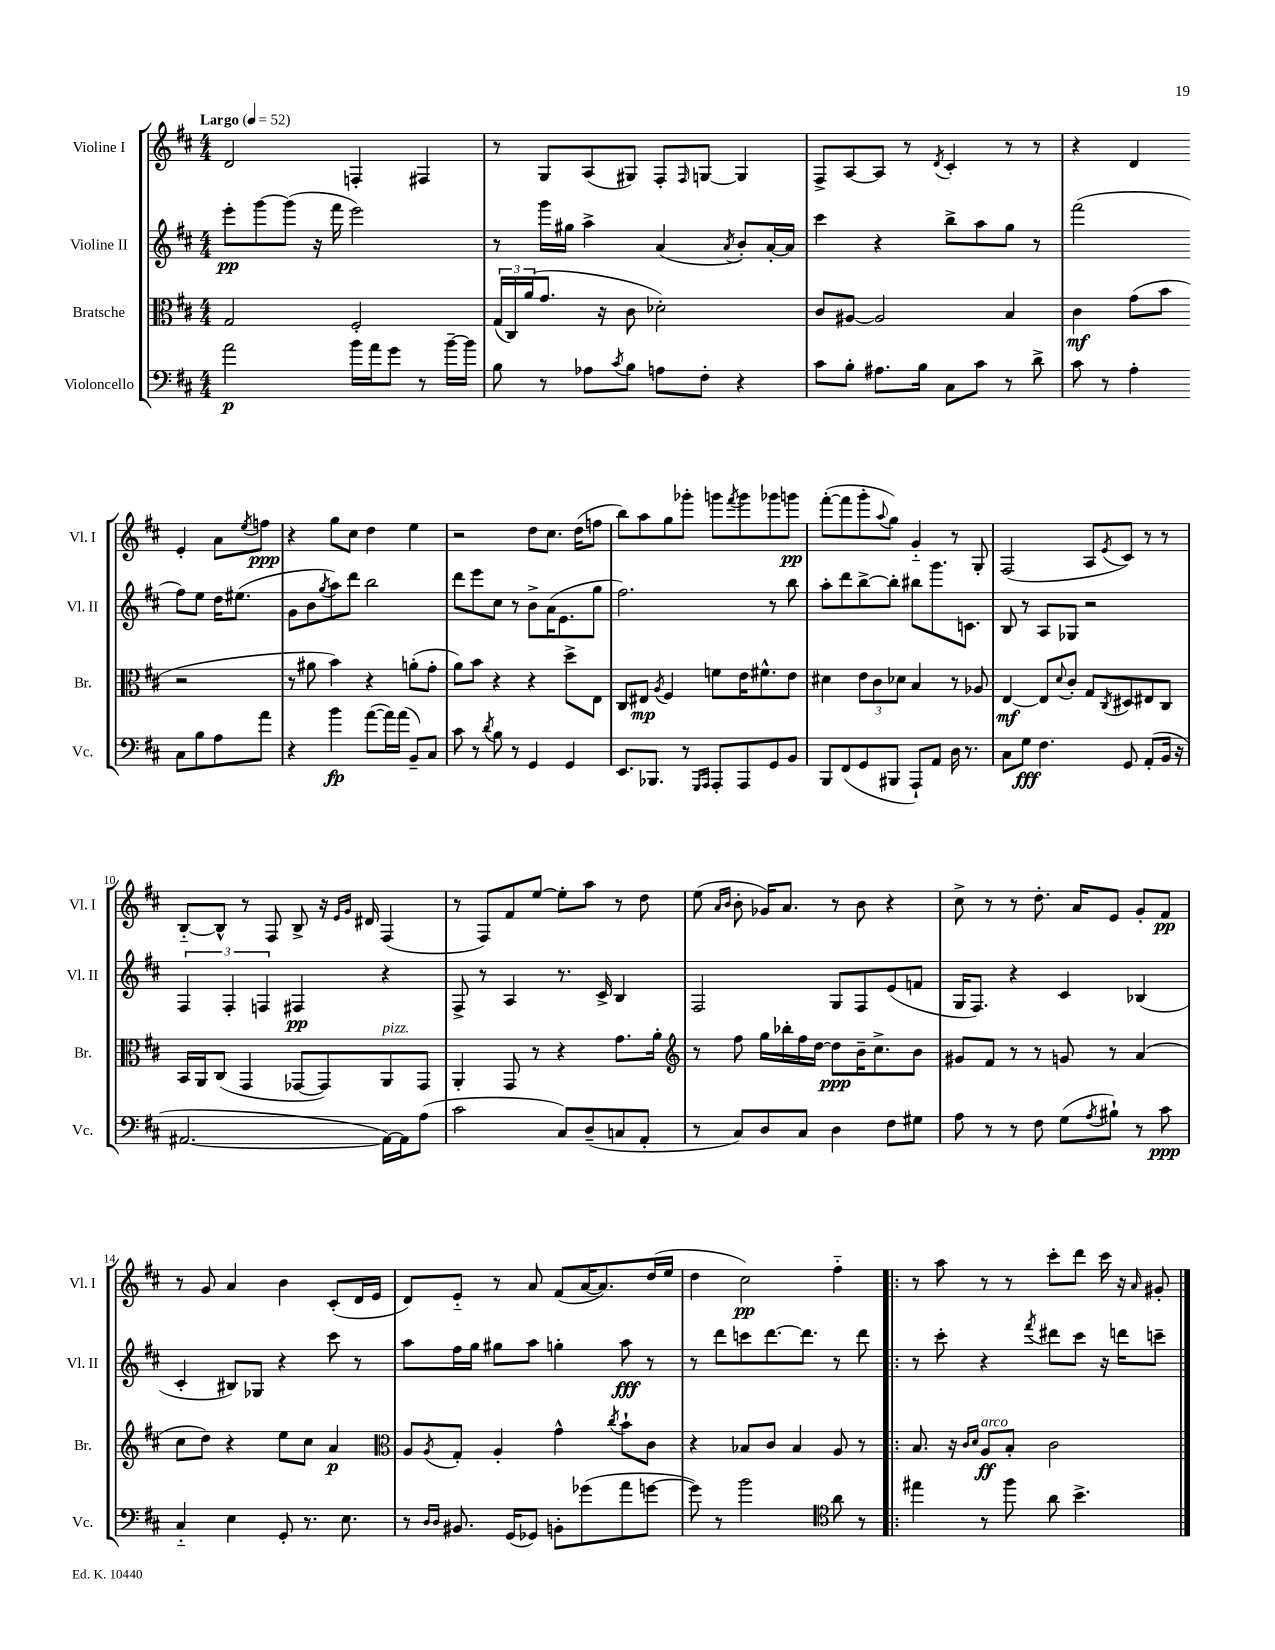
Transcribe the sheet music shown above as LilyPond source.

<<
\new StaffGroup <<
\new Staff = "s0" \with { instrumentName = "Violine I" shortInstrumentName = "Vl. I" } {
    \clef treble \key d \major \numericTimeSignature \time 4/4 \tempo "Largo" 4 = 52
    d'2 f4-. fis4 |
    r8 g8 a8( gis8) fis8-. \grace { fis16 } g8~ g4 |
    fis8-> a8~ a8 r8 \acciaccatura { d'8 } cis'4-. r8 r8 |
    r4 d'4 e'4-. a'8 \acciaccatura { e''8 } f''8\ppp |
    r4 g''8 cis''8 d''4 e''4 |
    r2 d''8 cis''8. d''16( f''8 |
    b''8) a''8 g''8 ges'''8-. g'''8 \acciaccatura { fis'''8 } g'''8 ges'''8 g'''8\pp |
    fis'''8~-.( fis'''8 g'''8-. \appoggiatura { a''8 } g''8) g'4-_ r8 g8-. |
    fis2( a8 \acciaccatura { e'8 } cis'8) r8 r8 |
    b8~-_ b8-^ r8 fis8 b8-> r16 \grace { e'16 g'16 } dis'16 fis4( |
    r8 fis8) fis'8 e''8~ e''8-. a''8 r8 d''8 |
    e''8( \grace { a'16 b'16 } b'8-. ges'16) a'8. r8 b'8 r4 |
    cis''8-> r8 r8 d''8.-. a'16 e'8 g'8-. fis'8\pp |
    r8 g'8 a'4 b'4 cis'8-.( d'16 e'16 |
    d'8) e'8-_ r8 a'8 fis'8( a'16~ a'8.) d''16( e''16 |
    d''4 cis''2\pp) fis''4-_ |
    \bar ".|:" r8 a''8 r8 r8 cis'''8-. d'''8 cis'''16 r16 \grace { a'16 } gis'8-. \bar "|." |
}
\new Staff = "s1" \with { instrumentName = "Violine II" shortInstrumentName = "Vl. II" } {
    \clef treble \key d \major \numericTimeSignature \time 4/4
    e'''8-.\pp g'''8~ g'''8( r16 fis'''16 e'''2) |
    r8 g'''16 gis''16 a''4-> a'4( \acciaccatura { a'8 } b'8-.) a'16~-. a'16 |
    cis'''4 r4 b''8-> a''8 g''8 r8 |
    fis'''2( fis''8) e''8 d''16 eis''8.( |
    g'8 b'8 \acciaccatura { g''8 } a''8) d'''8 b''2 |
    d'''8 e'''8 cis''8 r8 b'8-> a'16( e'8. g''8 |
    fis''2.) r8 b''8 |
    a''8-. d'''8 b''8~-> b''8-. bis''8 g'''8. c'8. |
    b8 r8 a8 ges8 r2 |
    \tuplet 3/2 { fis4 fis4-. f4 } fis4\pp r4 |
    fis8-> r8 a4 r8. cis'16-> b4 |
    fis2 g8 fis8 e'8( f'8 |
    g16 fis8.) r4 cis'4 bes4( |
    cis'4-. bis8) ges8 r4 cis'''8 r8 |
    a''8 fis''16 g''16 gis''8 a''8 g''4-. a''8\fff r8 |
    r8 d'''8 c'''8 d'''8.~ d'''8. r8 d'''8 |
    \bar ".|:" r8 cis'''8-. r4 \acciaccatura { fis'''8 } dis'''8 cis'''8 r16 d'''16 c'''8-- \bar "|." |
}
\new Staff = "s2" \with { instrumentName = "Bratsche" shortInstrumentName = "Br." } {
    \clef alto \key d \major \numericTimeSignature \time 4/4
    g2 fis2-. |
    \tuplet 3/2 { g16( cis16) a'16( } g'8. r16 cis'8 des'2-.) |
    cis'8 ais8~ ais2 b4 |
    cis'4\mf g'8( b'8 r2 |
    r8 ais'8 b'4) r4 a'8-.( g'8-. |
    a'8) b'8 r4 r4 d''8-> e8 |
    cis8 eis8\mp \acciaccatura { a8 } fis4 f'8 e'16 fis'8.-^ e'8 |
    dis'4 \tuplet 3/2 { e'8 cis'8 des'8 } b4 r8 aes8 |
    e4~\mf e8 \appoggiatura { d'8 } cis'8-. g8 \acciaccatura { cis8 } dis8 eis8 cis8 |
    b,16 a,16 cis8( g,4 ges,8~ ges,8) a,8^\markup { \italic "pizz." } ges,8 |
    a,4-. g,8 r8 r4 g'8. a'16-. |
    \clef treble r8 fis''8 g''16 bes''16-. fis''16 d''16~ d''8\ppp b'16-- cis''8.-> b'8 |
    gis'8 fis'8 r8 r8 g'8 r8 a'4( |
    cis''8 d''8) r4 e''8 cis''8 a'4\p |
    \clef alto a8 \acciaccatura { a8 } g8-. a4-. g'4-^ \acciaccatura { cis''8 } b'8-! cis'8 |
    r4 bes8 cis'8 bes4 a8 r8 |
    \bar ".|:" b8. r16 \grace { cis'16 d'16 } a8\ff^\markup { \italic "arco" } b8-. cis'2 \bar "|." |
}
\new Staff = "s3" \with { instrumentName = "Violoncello" shortInstrumentName = "Vc." } {
    \clef bass \key d \major \numericTimeSignature \time 4/4
    a'2\p b'16 a'16 g'8 r8 b'16~-- b'16 |
    b8 r8 aes8 \acciaccatura { cis'8 } b8 a8 fis8-. r4 |
    cis'8 b8-. ais8. b16 cis8 cis'8 r8 d'8-> |
    cis'8 r8 a4-. cis8 b8 a8 a'8 |
    r4 b'4\fp a'8~( a'16) a'16( b,8--) cis8 |
    cis'8 r8 \acciaccatura { d'8 } b8 r8 g,4 g,4 |
    e,8. bes,,8. r8 \grace { g,,16 a,,16 } a,,8-. a,,8 g,8 b,8 |
    b,,8 fis,8( g,8 bis,,8 a,,8-!) a,8 d16 r8. |
    cis8 g8\fff fis4. g,8 a,8-.( b,16 r16 |
    ais,2.~ ais,16~) ais,16 a8( |
    cis'2 cis8) d8--( c8 a,8-. |
    r8 cis8) d8 cis8 d4 fis8 gis8 |
    a8 r8 r8 fis8 g8( \acciaccatura { a8 } bis8-!) r8 cis'8\ppp |
    cis4-_ e4 g,8-. r8. e8. |
    r8 \grace { d16 d16 } bis,8. g,16( ges,8) b,8-. ges'8( a'8 g'8~ |
    g'8) r8 b'2 \clef tenor a'8 r8 |
    \bar ".|:" eis''4 r8 fis''8 a'8 b'4.-> \bar "|." |
}
>>
>>
